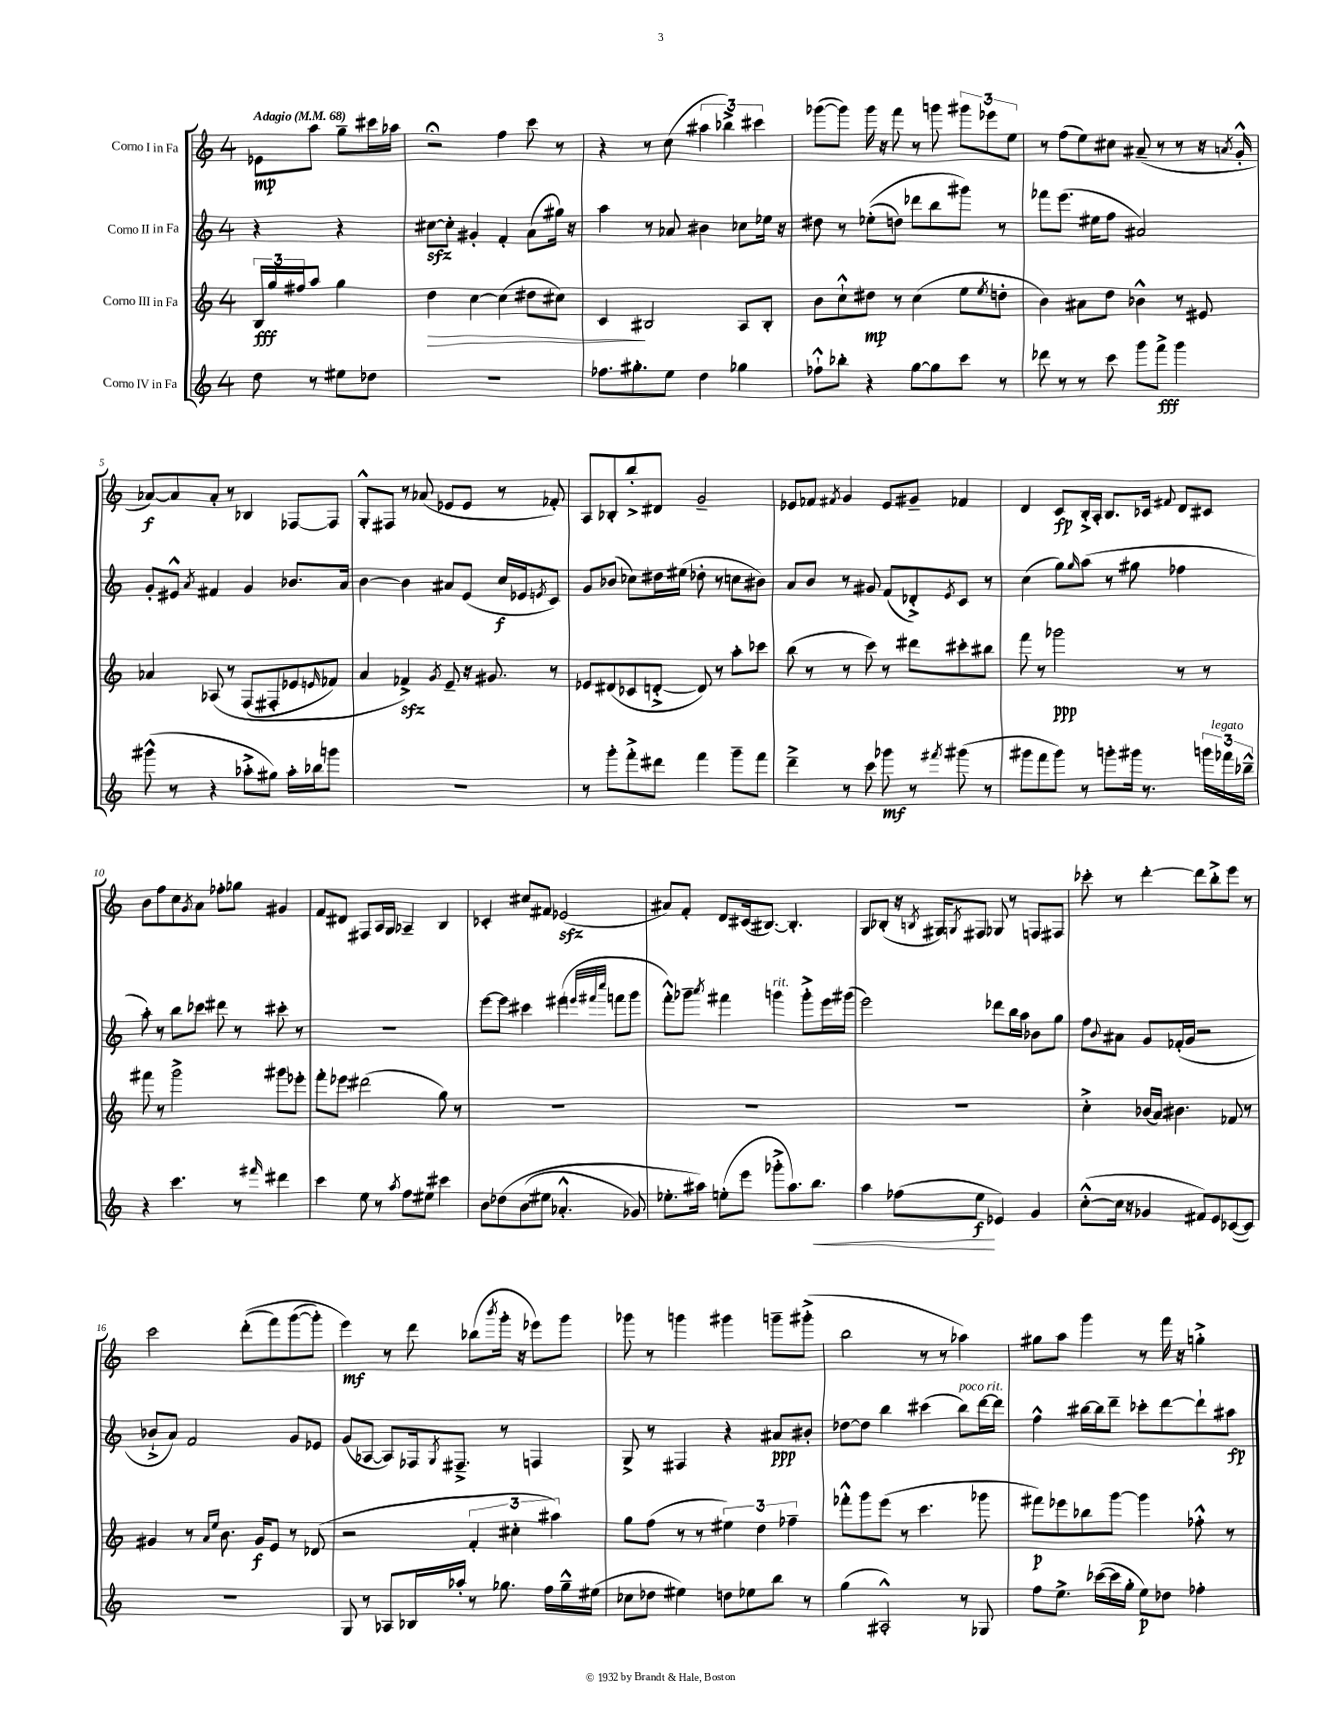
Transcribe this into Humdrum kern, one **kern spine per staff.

**kern	**kern	**kern	**kern
*staff4	*staff3	*staff2	*staff1
*clefG2	*clefG2	*clefG2	*clefG2
*k[]	*k[]	*k[]	*k[]
*M4/4	*M4/4	*M4/4	*M4/4
*MM68	*MM68	*MM68	*MM68
8dd\	24B/LL	4r	8e-\L
.	24gg/	.	.
.	24ff#/J	.	.
8r	8aa/J	.	8aa\J
8ee#\L	4gg\	4r	8gg~\L
8dd-\J	.	.	16ccc#\L
.	.	.	16aa-\JJ
=	=	=	=
1r	4dd\	[8cc#\L	2r;
.	.	8cc#'\]J	.
.	[4cc\	4g#'/	.
.	(4cc\]	4f'/	4ff\
.	8dd#\L	(8a\L	8ccc\
.	8cc#\J)	16gg#\Jk)	8r
.	.	16r	.
=	=	=	=
8.ff-\L	4c/	4aa\	4r
8.gg#'\	.	.	.
.	2B#/	8r	8r
8ee\J	.	8a-/	(8cc\
4dd\	.	4b#\	6aa#\
.	.	.	6bb-^\)
4gg-\	8A/L	8cc-\L	.
.	.	.	6ccc#\
.	8B#'/J	16ee-\Jk	.
.	.	16r	.
=	=	=	=
8ff-`^^\L	8b\L	8dd#\	([8ggg-\L
8bb-'\J	8cc`^^\	8r	8ggg-\]J)
4r	8dd#\J	&((8ee-'\L	16ggg-\
.	.	.	16r
.	8r	8dd\J)	8fff\
[8gg\L	(4cc\	8ddd-\L	8r
8gg\]	.	8bb\	8ggg\
8ccc\J	8ee\L	8ggg#\J&)	12ggg#\L
.	.	.	12eee-\
.	8qee/	.	.
8r	8dd'\J	8r	.
.	.	.	12ee\J
=	=	=	=
8ddd-\	4b\)	8fff-\L	8r
8r	.	(8.eee\J	(8ff\L
8r	8a#\L	.	8ee\)
.	.	16ee#\LK	.
8ccc\	8dd\J	8ff\J	8cc#\J
8ggg\L	4b-^^\	2a#/)	(8a#~/
8fff^\J	.	.	8r
4ggg\	8r	.	8r
.	8e#/	.	16r
.	.	.	8qa/
.	.	.	16g'^^/
=	=	=	=
(8ggg#^^\	4a-/	8g'/L	[8a-/L)
8r	.	8e#^^/J	8a-/]
.	.	8qa/	.
4r	&(8A-/	4f#/	8a-'/J
.	8r	.	8r
8aa-'^\L	(8F/L	4g/	4B-/
8gg#\J)	8F#'/	.	.
16aa-'\LL	8e-/	8.b-/L	[8F-/L
16bb-\J	.	.	.
.	16qqe/	.	.
8ggg\J	8f-/J)	.	8F-/]J
.	.	16a/Jk	.
=	=	=	=
1r	4a/	[4b\	8G'^^/L
.	.	.	8F#/J
.	4f-^/&)	4b\]	8r
.	.	.	(8a-/
.	8qg/	.	.
.	8e~/	8a#/L	8e-/L
.	16r	(8e/J	8e-/J
.	8.g#/	.	.
.	.	16cc/LL	8r
.	.	16e-/J	.
.	.	8qe/	.
.	8r	8c/J)	8f-'/)
=	=	=	=
8r	8e-/L	8g/L	8A/L
8ggg'\L	(8d#/	(8b-/J	8B-'/
8fff'^\	8c-/	8cc-\L)	8bb'^/
8ddd#\J	[8d'^/J	16dd#\L	8d#/J
.	.	(16ee#\JJ	.
4fff\	8d/])	8dd-'\	2g~/
.	8r	8r	.
8ggg~\L	8aa'\L	8cc\L	.
8fff\J	8ccc-\J	8b#\J)	.
=	=	=	=
4ddd~^\	(8bb\	8a/L	8e-/L
.	8r	8b/J	8f-/J
.	.	.	8qf#/
8r	8r	8r	4g/
8ccc\	8ccc\)	8g#/	.
8ggg-\	8r	(8f/L	8e-/L
8r	8ddd#\L	8d-'^/)	8g#~/J
8qfff#/	.	8qe/	.
(8ggg#\	8ccc#'\	8c/J	4f-/
8r	8bb#\J	8r	.
=	=	=	=
8ggg#\L	8fff\	(4cc\	4d/
8fff\	8r	.	.
8ggg#\J)	2ggg-\	8gg\L)	8c/L
.	.	16qqgg/	.
8r	.	(8aa\J	16B'^/L
.	.	.	16A'/JJ
8ggg'\L	.	8r	8.B/L
16ggg#\Jk	.	8gg#\	.
8.r	.	.	16c-/Jk
.	.	.	8qqf#/
.	8r	4ff-\	8d/L
24ggg\LL	8r	.	8c#/J
24fff-\	.	.	.
24bb-~^^\JJ	.	.	.
=	=	=	=
4r	8fff#\	8aa'\)	8b\L
.	8r	8r	8ff\
4.ccc\	2ggg^\	8bb\L	8cc\
.	.	.	8qg/
.	.	8ccc-\J	8a\J
.	.	8ddd#\	8ff-'\L
8r	.	8r	8gg-\J
16qqfff#/	.	.	.
4ddd#\	8ggg#\L	8ccc#'\	4g#/
.	8eee-'\J	8r	.
=	=	=	=
4ccc\	8fff'\L	1r	8f/L
.	8eee-\J	.	8d#/J
8ee\	(2ddd#\	.	8F#/L
8r	.	.	16A/L
.	.	.	16G/JJ
8qaa/	.	.	.
8ff\L	.	.	4A-~/
8ee#\J	.	.	.
4ccc#\	8gg\)	.	4B/
.	8r	.	.
=	=	=	=
8b\L	1r	[8eee\L	4c-'/
&(8dd-\	.	8eee\]J	.
(8b\	.	4ccc#\	8cc#/L
8ee#\J	.	.	8f#/J
4.a-'^^/	.	(4eee#\	(2e-/
.	.	32qqeee/LLL	.
.	.	32qqfff#/	.
.	.	32qqcccc/JJJ	.
.	.	8fff\L	.
8g-/)	.	8ggg\J	.
=	=	=	=
8.ee-'\L	1r	8fff'^^\L)	8a#/L)
.	.	8ggg-~\J	8f'/J
16aa#\Jk&)	.	.	.
.	.	8qaaa/	.
(8ee'\L	.	4fff#\	8d/L
8eee\J	.	.	(16c#/k
.	.	.	[8.B#/J)
8ggg-'^\L	.	4ggg\	.
8.aa#\)	.	.	4.B#'/]
.	.	8ggg'^\L	.
8.bb\J	.	.	.
.	.	16eee\L	.
.	.	(16ggg#\JJ	.
=	=	=	=
4aa\	1r	2eee\)	8G/L
.	.	.	(8B-'/J
(8ff-\L	.	.	16r
.	.	.	8qB/
.	.	.	16G#/LK)
.	.	.	8qG/
8ee\J	.	.	8F#/J
4e-/)	.	8ddd-\L	8G-/
.	.	16bb\L	8r
.	.	16aa\JJ	.
4g/	.	8b-\L	8F/L
.	.	8gg\J	8F#/J
=	=	=	=
([8cc'^^\L	4cc'^\	8ff\L	8ccc-'\
.	.	8qqb/	.
16cc\]Jk	.	8a#\J	8r
16r	.	.	.
4g-/	(16b-/LL	8g/L	[4ddd'\
.	16a/JJ)	.	.
.	4.b#\	(16f-'/L	.
.	.	16g/JJ	.
8f#/L)	.	2r	8ddd\]L
8e/	.	.	8bb'^\
([8c-/	8f-/	.	8eee\J
8c-/]J)	8r	.	8r
=	=	=	=
1r	4g#/	8b-`^/L	2ccc\
.	.	8a/J)	.
.	8r	2f/	.
.	16qqa/LL	.	.
.	16qqee/JJ	.	.
.	8.b\	.	.
.	.	.	&((8ddd'\L
.	16g#/LK	.	.
.	8e/J	.	8fff\)
.	8r	8g/L	([8ggg\
.	(8d-/	8e-/J	8ggg'\]J)
=	=	=	=
8G/	2r	(8g/L	4eee\&)
8r	.	[8A-/J	.
8A-/L	.	8A-/]L)	8r
16B-/L	.	16F-/k	8ddd\
.	.	8qG/	.
16aa-'/JJ	.	8.F#~^/J	.
8r	6f'/	.	(8bb-\L
.	.	.	8qbbb/
8.gg-\	.	8r	16ggg'\Jk
.	6cc#'\	.	.
.	.	.	16r
.	.	4F/	8eee-\L)
16ff\LL	.	.	.
.	6aa#\)	.	.
16gg-~^^\	.	.	8ggg\J
(16ee#\JJ	.	.	.
=	=	=	=
8cc-\L	8gg\L	8G^/	8ggg-\
8dd-\J	(8ff\J	8r	8r
4ee#\)	8r	4F#/	4ggg\
.	8r	.	.
8dd\L	6ee#\)	4r	4ggg#\
8ee-\	.	.	.
.	6dd\	.	.
8bb\J	.	8a#/L	8ggg~\L
.	6ff-~\	.	.
8r	.	8b#'/J	(8ggg#'^\J
=	=	=	=
(4gg\	8fff-'^^\L	[8dd-\L	2bb\
.	8ggg\	8dd-\]J	.
2A#'^^/)	(8eee\J	4bb\	.
.	8r	.	.
.	4.ccc\	(4ccc#\	8r
.	.	.	8r
8r	.	8bb\L)	4aa-\)
8G-/	8ggg-\	[16ddd\L	.
.	.	16ddd\]JJ	.
=	=	=	=
8ff\L	8fff#\L)	4ff^^\	8gg#\L
8.ee^\J	8eee-\	.	8aa\J
.	8bb-\	[16bb#\LL	4ggg\
([16ccc-\LL	.	16bb#\]J	.
16ccc-\]	[8ggg\J	8ddd~\J	.
16gg'\JJ	.	.	.
8ee\L)	4ggg\]	8ccc-'\L	8r
8dd-\J	.	[8ddd\	16fff\
.	.	.	16r
4ff-'\	8ff-'^^\	8ddd`\]	4gg'^\
.	8r	8aa#\J	.
==	==	==	==
*-	*-	*-	*-
